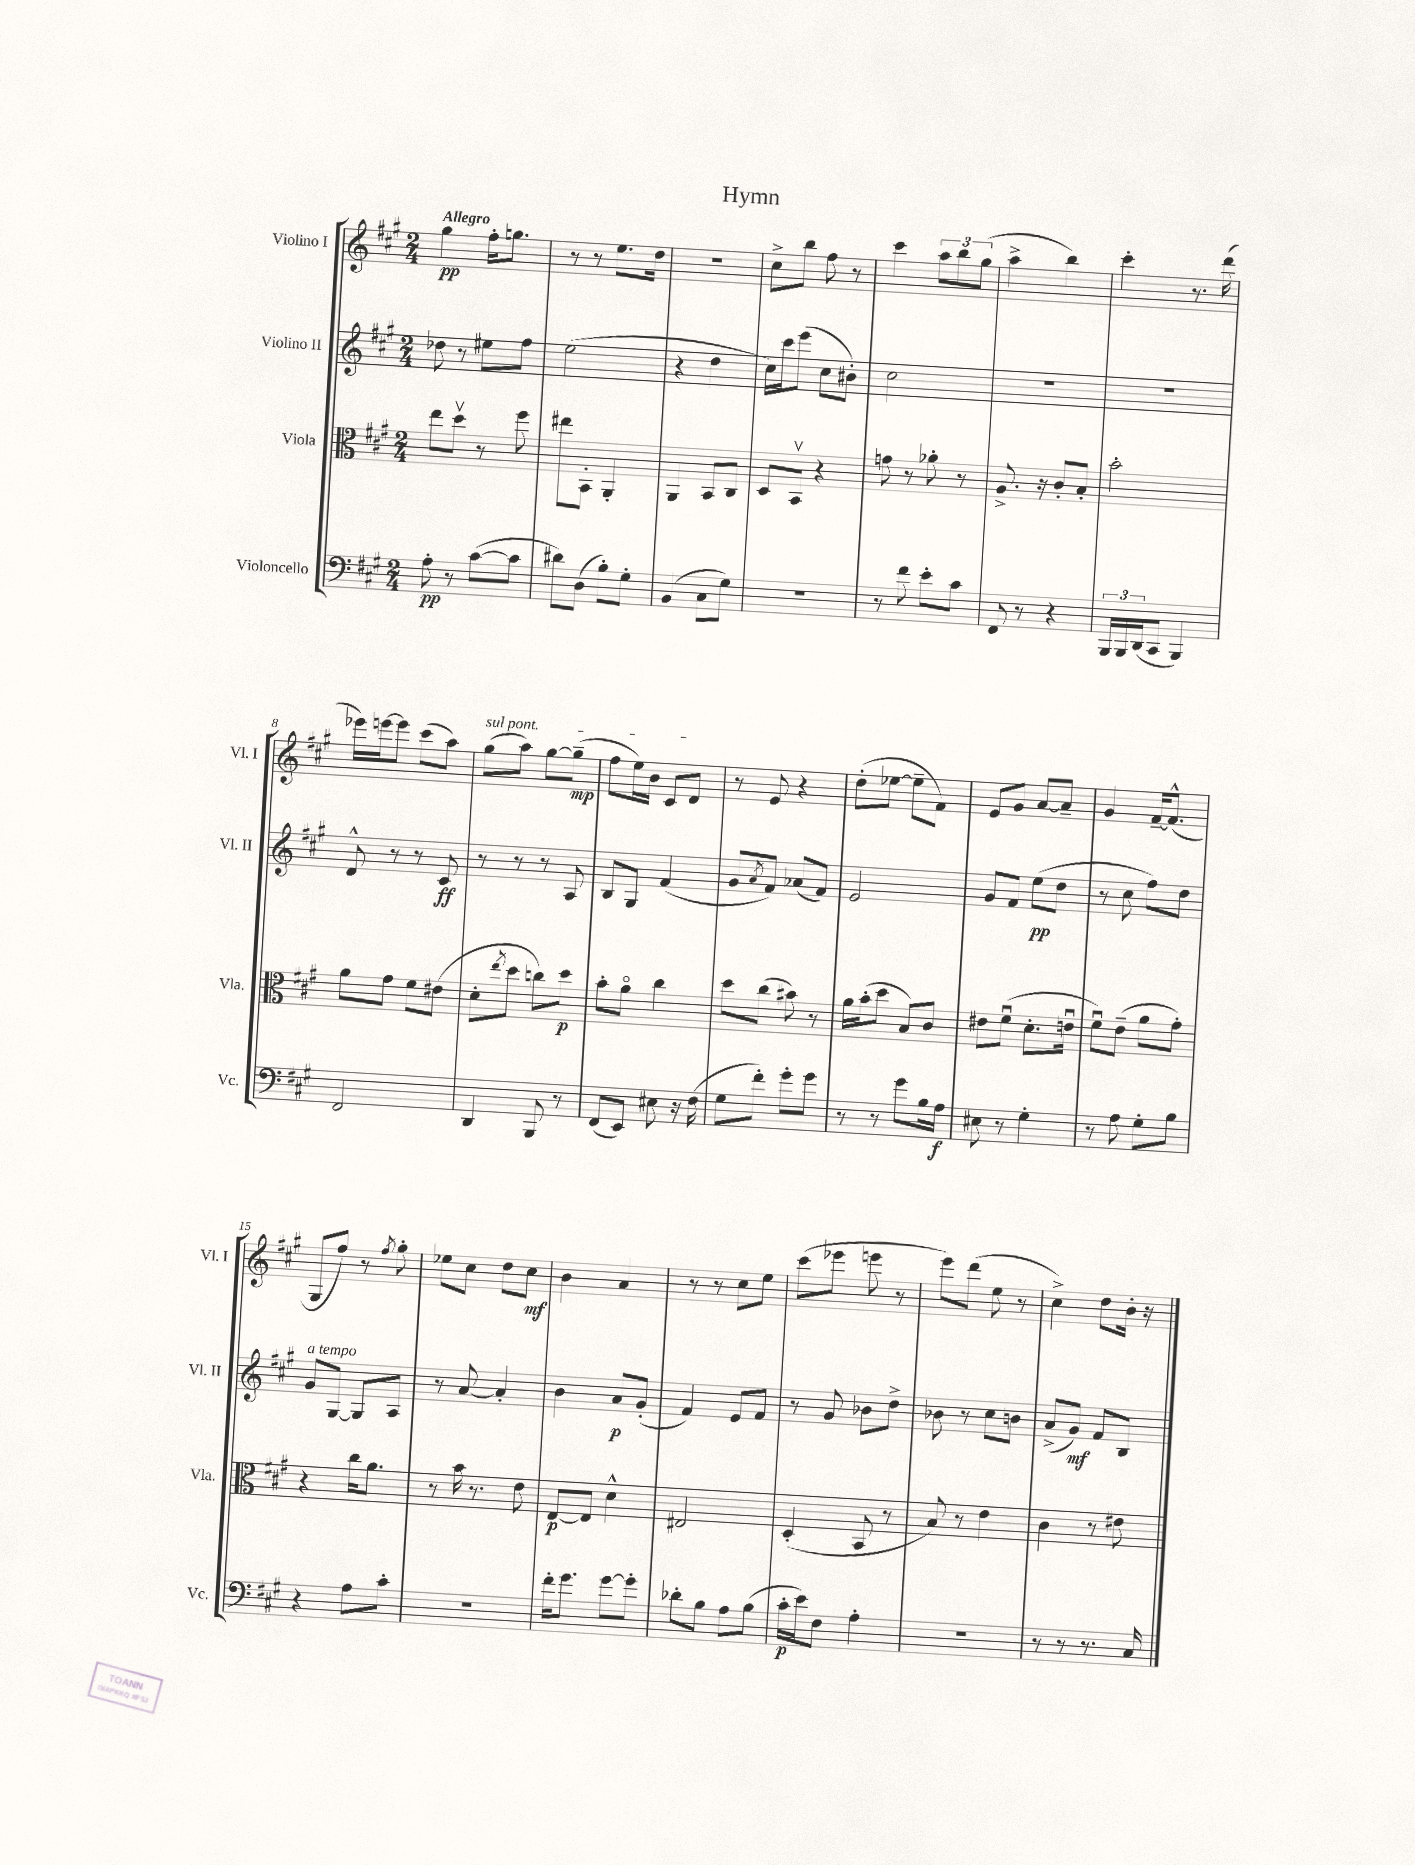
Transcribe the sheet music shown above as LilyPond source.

\header { title = "Hymn" }
<<
\new StaffGroup <<
\new Staff = "s0" \with { instrumentName = "Violino I" shortInstrumentName = "Vl. I" } {
    \clef treble \key a \major \numericTimeSignature \time 2/4 \tempo "Allegro"
    gis''4\pp fis''16-. g''8. |
    r8 r8 e''8. d''16 |
    r2 |
    cis''8-> b''8 fis''8 r8 |
    cis'''4 \tuplet 3/2 { a''8 b''8 gis''8( } |
    a''4-> b''4) |
    cis'''4-. r8. d'''16( |
    ees'''16) e'''16~ e'''8 cis'''8( a''8) |
    \once \override TextSpanner.bound-details.left.text = \markup { \italic "sul pont." } gis''8\startTextSpan( a''8) gis''8~ gis''8--\mp( |
    fis''8 e''16) b'16 cis'8 d'8\stopTextSpan |
    r8 e'8 r4 |
    d''8-.( ees''8~ ees''8-- fis'8) |
    e'8 gis'8 a'8~ a'8-- |
    gis'4 fis'16~-- fis'8.-^( |
    gis8 fis''8) r8 \acciaccatura { fis''8 } gis''8-. |
    ees''8 cis''8 d''8 cis''8\mf |
    b'4 a'4 |
    r8 r8 cis''8 e''8 |
    cis'''8( ees'''8 e'''8 r8 |
    e'''8) d'''8( e''8 r8 |
    cis''4->) d''8 b'16-. r16 \bar "|." |
}
\new Staff = "s1" \with { instrumentName = "Violino II" shortInstrumentName = "Vl. II" } {
    \clef treble \key a \major \numericTimeSignature \time 2/4
    des''8 r8 eis''8 fis''8 |
    e''2( |
    r4 d''4 |
    cis''16) cis'''16 e'''8( cis''8 bis'8-.) |
    cis''2 |
    R2 |
    r2 |
    d'8-^ r8 r8 cis'8\ff |
    r8 r8 r8 a8 |
    b8 gis8 fis'4( |
    gis'8 \acciaccatura { a'8 } fis'8) aes'8( fis'8) |
    e'2 |
    gis'8 fis'8 e''8\pp( d''8 |
    r8 cis''8 fis''8) d''8 |
    gis'8^\markup { \italic "a tempo" } gis8~ gis8 a8 |
    r8 a'8~ a'4-. |
    b'4 a'8\p gis'8-.( |
    fis'4) e'8 fis'8 |
    r8 gis'8 bes'8 d''8-> |
    bes'8 r8 cis''8 b'8 |
    a'8->( gis'8\mf) fis'8 b8 \bar "|." |
}
\new Staff = "s2" \with { instrumentName = "Viola" shortInstrumentName = "Vla." } {
    \clef alto \key a \major \numericTimeSignature \time 2/4
    e''8 d''8\upbow r8 fis''8 |
    eis''8 b,8-. a,4-. |
    a,4 b,8 cis8 |
    d8 b,8\upbow r4 |
    g'8 r8 aes'8-. r8 |
    a8.-> r16 cis'8-. b8-. |
    b'2-. |
    a'8 gis'8 fis'8 eis'8( |
    d'8-. \acciaccatura { e''8 } d''8 c''8) d''8\p |
    b'8-. a'8\flageolet cis''4 |
    d''8 cis''8( bis'8) r8 |
    a'16 b'16-.( d''8 b8) cis'8 |
    eis'8 fis'8\downbow( d'8.-. e'16\downbow |
    fis'8\downbow) e'8--( a'8 gis'8-.) |
    r4 cis''16 a'8. |
    r8 b'16 r8. e'8 |
    e8~\p e8 d'4-^ |
    eis2 |
    d4-.( b,8 r8 |
    b8) r8 e'4 |
    cis'4 r8 eis'8 \bar "|." |
}
\new Staff = "s3" \with { instrumentName = "Violoncello" shortInstrumentName = "Vc." } {
    \clef bass \key a \major \numericTimeSignature \time 2/4
    a8-.\pp r8 cis'8~( cis'8 |
    dis'8) d8( b8-.) gis8-. |
    b,4( cis8 gis8) |
    r2 |
    r8 fis'8 e'8-. cis'8 |
    fis,8 r8 r4 |
    \tuplet 3/2 { b,,16 b,,16 d,16( } cis,8 b,,4) |
    fis,2 |
    d,4 b,,8 r8 |
    fis,8( e,8) eis8 r16 fis16( |
    gis8 fis'8-.) gis'8-. gis'8 |
    r8 r8 gis'8 b16 a16\f |
    eis8 r8 gis4-. |
    r8 a8 gis8-. b8 |
    r4 a8 cis'8-. |
    R2 |
    fis'16-. gis'8. gis'8~ gis'8-. |
    des'8-. b8 a8 b8( |
    cis'16-.\p e'16) fis8 a4-. |
    R2 |
    r8 r8 r8. cis16 \bar "|." |
}
>>
>>
